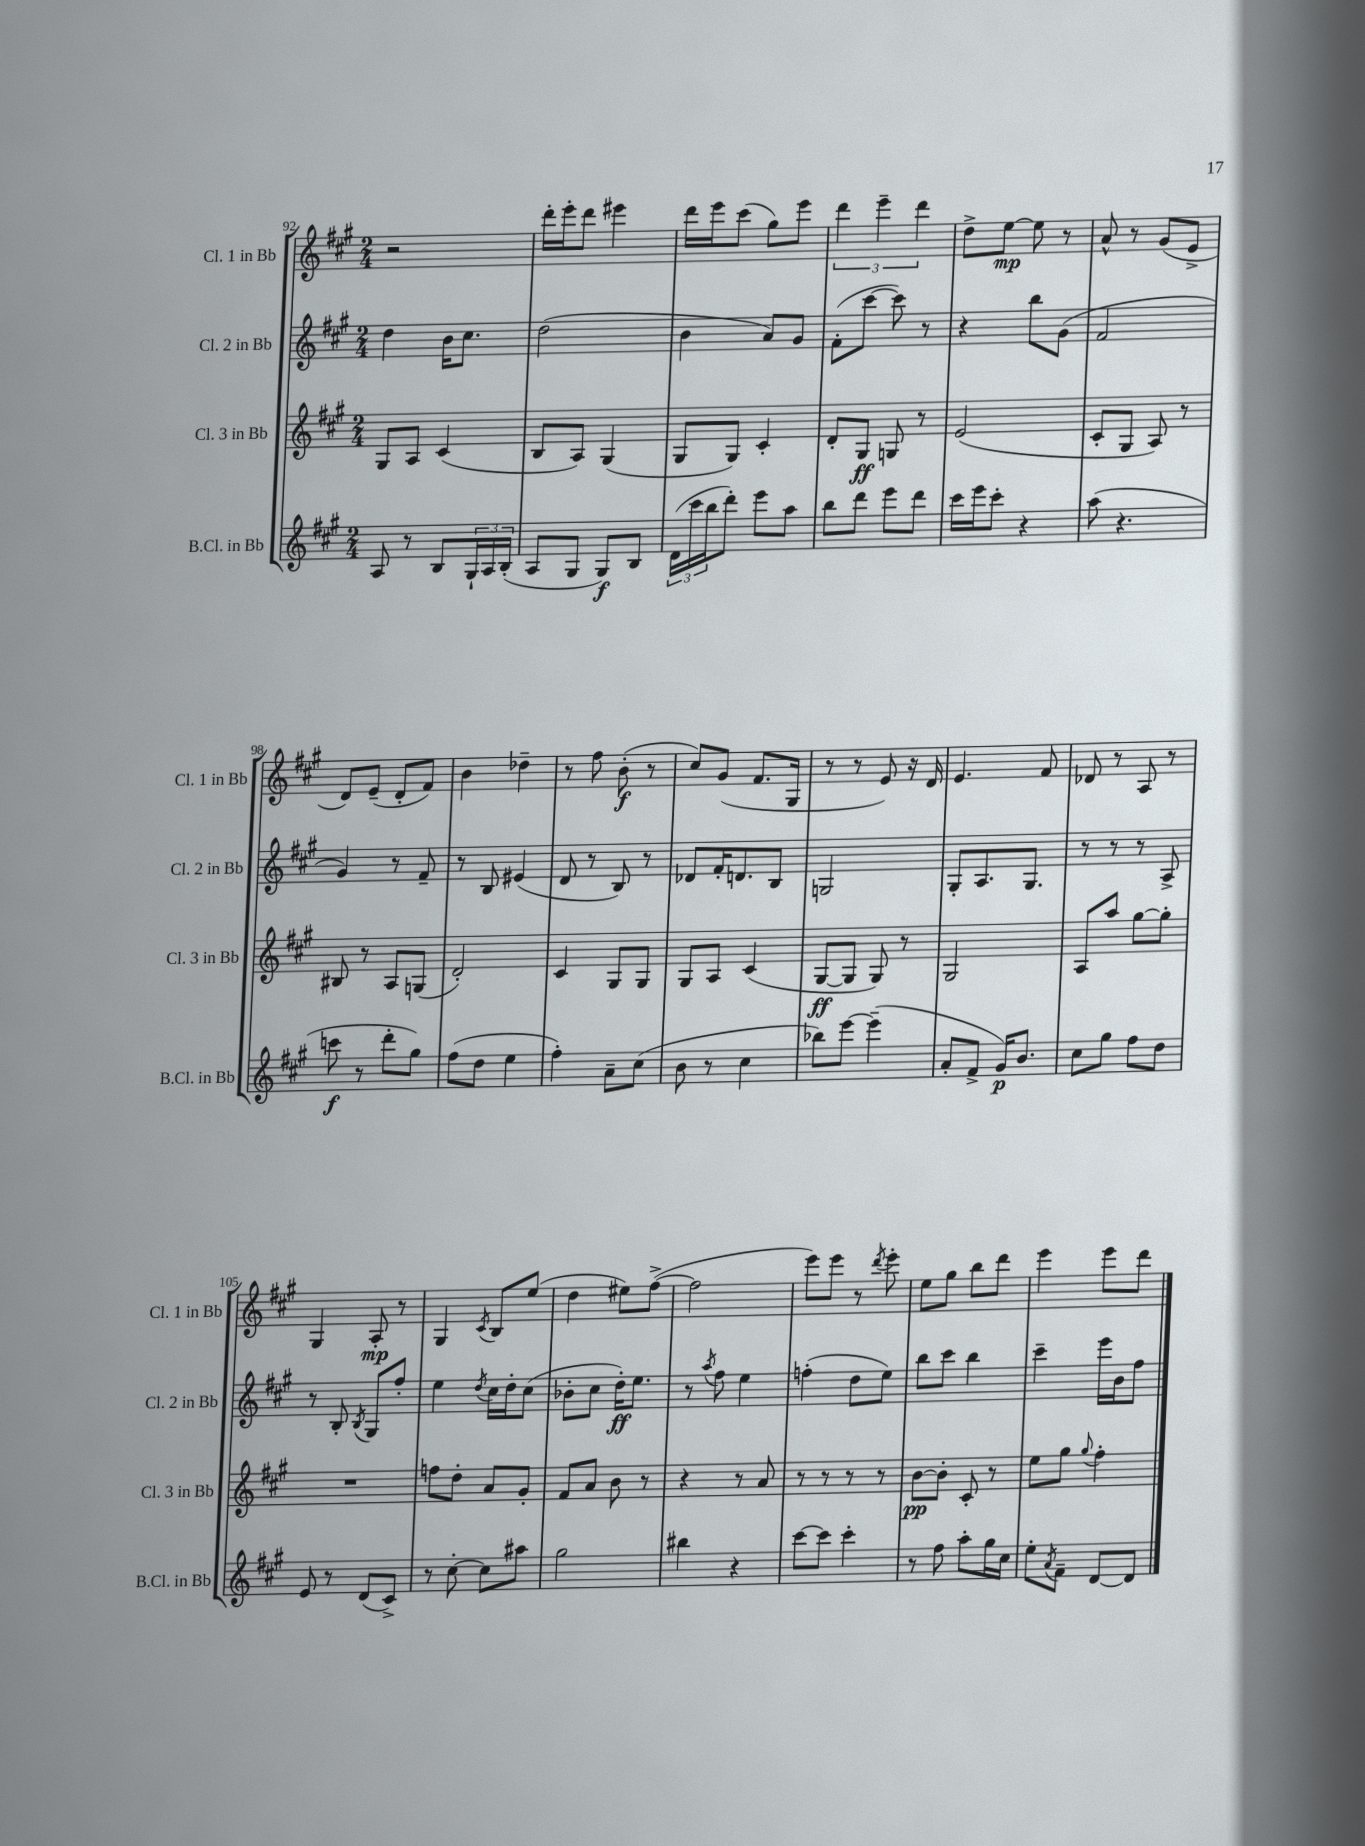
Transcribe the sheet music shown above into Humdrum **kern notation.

**kern	**dynam	**kern	**dynam	**kern	**dynam	**kern	**dynam
*part4	*part4	*part3	*part3	*part2	*part2	*part1	*part1
*staff4	*staff4	*staff3	*staff3	*staff2	*staff2	*staff1	*staff1
*I"B.Cl. in Bb	*	*I"Cl. 3 in Bb	*	*I"Cl. 2 in Bb	*	*I"Cl. 1 in Bb	*
*I'B.Cl. in Bb	*	*I'Cl. 3 in Bb	*	*I'Cl. 2 in Bb	*	*I'Cl. 1 in Bb	*
*clefG2	*	*clefG2	*	*clefG2	*	*clefG2	*
*k[f#c#g#]	*	*k[f#c#g#]	*	*k[f#c#g#]	*	*k[f#c#g#]	*
*M2/4	*	*M2/4	*	*M2/4	*	*M2/4	*
=92	=92	=92	=92	=92	=92	=92	=92
8A/	.	8G#/L	.	4dd\	.	2r	.
8r	.	8A/J	.	.	.	.	.
8B/L	.	(4c#/	.	16b\KL	.	.	.
.	.	.	.	8.cc#\J	.	.	.
24G#`/L	.	.	.	.	.	.	.
24A/	.	.	.	.	.	.	.
(24B'/JJ	.	.	.	.	.	.	.
=93	=93	=93	=93	=93	=93	=93	=93
8A/L	.	8B/L	.	(2dd\	.	16ddd'\LL	.
.	.	.	.	.	.	16eee'\J	.
8G#/J	.	8A/J)	.	.	.	8ddd\J	.
8G#/L)	f	(4G#/	.	.	.	4eee#X\	.
8B/J	.	.	.	.	.	.	.
=94	=94	=94	=94	=94	=94	=94	=94
(24d\LL	.	8G#/L	.	4b\	.	16ddd\LL	.
24ccc#\	.	.	.	.	.	.	.
.	.	.	.	.	.	16eee\J	.
24bb\J	.	.	.	.	.	.	.
8ddd'\J)	.	8G#/J)	.	.	.	(8ccc#\J	.
8eee\L	.	4c#'/	.	8a/L)	.	8gg#\L)	.
8aa\J	.	.	.	8g#/J	.	8eee\J	.
=95	=95	=95	=95	=95	=95	=95	=95
8bb\L	.	8d'/L	.	(8f#'\L	.	6ddd\	.
8ddd\J	.	8G#/J	ff	[8ccc#\J	.	.	.
.	.	.	.	.	.	6eee~\	.
8eee\L	.	8Gn/	.	8ccc#\])	.	.	.
.	.	.	.	.	.	6ddd\	.
8ddd\J	.	8r	.	8r	.	.	.
=96	=96	=96	=96	=96	=96	=96	=96
16ccc#\LL	.	(2e/	.	4r	.	8dd^\L	.
16eee\J	.	.	.	.	.	.	.
8ccc#'\J	.	.	.	.	.	[8ee\J	mp
4r	.	.	.	8bb\L	.	8ee\]	.
.	.	.	.	(8g#\J	.	8r	.
=97	=97	=97	=97	=97	=97	=97	=97
(8aa\	.	8c#'/L	.	2f#/	.	8a^^/	.
4.r	.	8G#/J	.	.	.	8r	.
.	.	8A/)	.	.	.	(8g#/L	.
.	.	8r	.	.	.	8e^/J	.
!!LO:LB:g=z
=98	=98	=98	=98	=98	=98	=98	=98
8cccn\	f	8B#X/	.	4g#/)	.	8d/L)	.
8r	.	8r	.	.	.	(8e~/J	.
8ddd'\L	.	8A/L	.	8r	.	8d'/L	.
8gg#\J)	.	(8Gn/J	.	8f#~/	.	8f#/J)	.
=99	=99	=99	=99	=99	=99	=99	=99
(8ff#\L	.	2d'/)	.	8r	.	4b\	.
8dd\J	.	.	.	8B/	.	.	.
4ee\	.	.	.	(4e#X/	.	4dd-X~\	.
=100	=100	=100	=100	=100	=100	=100	=100
4ff#'\)	.	4c#/	.	8d/	.	8r	.
.	.	.	.	8r	.	8ff#\	.
8a~\L	.	8G#/L	.	8B/)	.	(8b'\	f
(8cc#\J	.	8G#/J	.	8r	.	8r	.
=101	=101	=101	=101	=101	=101	=101	=101
8b\	.	8G#/L	.	8d-X/L	.	8cc#/L)	.
8r	.	8A/J	.	16f#'/K	.	(8g#/J	.
.	.	.	.	8.dn/	.	.	.
4cc#\	.	(4c#/	.	.	.	8.f#/L	.
.	.	.	.	8B/J	.	.	.
.	.	.	.	.	.	16G#/Jk	.
=102	=102	=102	=102	=102	=102	=102	=102
8bb-X\L)	.	[8G#/L	ff	2Gn/	.	8r	.
[8eee\J	.	8G#/J]	.	.	.	8r	.
(4eee~\]	.	8G#/)	.	.	.	8e/)	.
.	.	8r	.	.	.	16r	.
.	.	.	.	.	.	16d/	.
=103	=103	=103	=103	=103	=103	=103	=103
8a'/L	.	2G#/	.	8G#'/L	.	4.e/	.
8f#^/J	.	.	.	8.A/	.	.	.
16g#/KL)	p	.	.	.	.	.	.
8.b/J	.	.	.	8.G#/J	.	.	.
.	.	.	.	.	.	8f#/	.
=104	=104	=104	=104	=104	=104	=104	=104
8cc#\L	.	8A/L	.	8r	.	8d-X/	.
8gg#\J	.	8aa/J	.	8r	.	8r	.
8ff#\L	.	[8gg#\L	.	8r	.	8A/	.
8dd\J	.	8gg#'\J]	.	8A^/	.	8r	.
!!LO:LB:g=z
=105	=105	=105	=105	=105	=105	=105	=105
8e/	.	2r	.	8r	.	4G#/	.
8r	.	.	.	8B'/	.	.	.
.	.	.	.	8qB/	.	.	.
(8d/L	.	.	.	8G#/L	.	8A'/	mp
8c#^/J)	.	.	.	8ff#'/J	.	8r	.
=106	=106	=106	=106	=106	=106	=106	=106
8r	.	8ffn\L	.	4ee\	.	4G#/	.
[8cc#'\	.	8dd'\J	.	.	.	.	.
.	.	.	.	8qdd/	.	8qc#/	.
8cc#\L]	.	8a/L	.	16cc#\LL	.	8B/L	.
.	.	.	.	16dd'\J	.	.	.
8aa#X\J	.	8g#'/J	.	(8cc#\J	.	(8ee/J	.
=107	=107	=107	=107	=107	=107	=107	=107
2gg#\	.	8f#/L	.	8b-X'\L	.	4dd\	.
.	.	8a/J	.	8cc#\J	.	.	.
.	.	8b\	.	16dd'\KL)	ff	8ee#X\L)	.
.	.	.	.	8.ee\J	.	.	.
.	.	8r	.	.	.	([8ff#^\J	.
=108	=108	=108	=108	=108	=108	=108	=108
4bb#X\	.	4r	.	8r	.	2ff#\]	.
.	.	.	.	8qaa/	.	.	.
.	.	.	.	8ff#\	.	.	.
4r	.	8r	.	4ee\	.	.	.
.	.	8a/	.	.	.	.	.
=109	=109	=109	=109	=109	=109	=109	=109
[8ccc#\L	.	8r	.	(4ffn'\	.	8eee\L)	.
8ccc#\J]	.	8r	.	.	.	8eee\J	.
4ccc#'\	.	8r	.	8dd\L	.	8r	.
.	.	.	.	.	.	8qddd/	.
.	.	8r	.	8ee\J)	.	8eee'\	.
=110	=110	=110	=110	=110	=110	=110	=110
8r	.	[8b\L	pp	8bb\L	.	8ee\L	.
8ff#\	.	8b'\J]	.	8ccc#\J	.	8gg#\J	.
8aa'\L	.	8c#'/	.	4bb\	.	8bb\L	.
16gg#\L	.	8r	.	.	.	8ddd\J	.
16cc#\JJ	.	.	.	.	.	.	.
=111	=111	=111	=111	=111	=111	=111	=111
8ee'\L	.	8ee\L	.	4ccc#~\	.	4eee\	.
8qa/	.	.	.	.	.	.	.
8f#~\J	.	8gg#\J	.	.	.	.	.
.	.	8qqgg#/	.	.	.	.	.
[8d/L	.	4ff#'\	.	16eee\LL	.	8eee\L	.
.	.	.	.	16b\J	.	.	.
8d/J]	.	.	.	8ff#\J	.	8ddd\J	.
==	==	==	==	==	==	==	==
*-	*-	*-	*-	*-	*-	*-	*-
